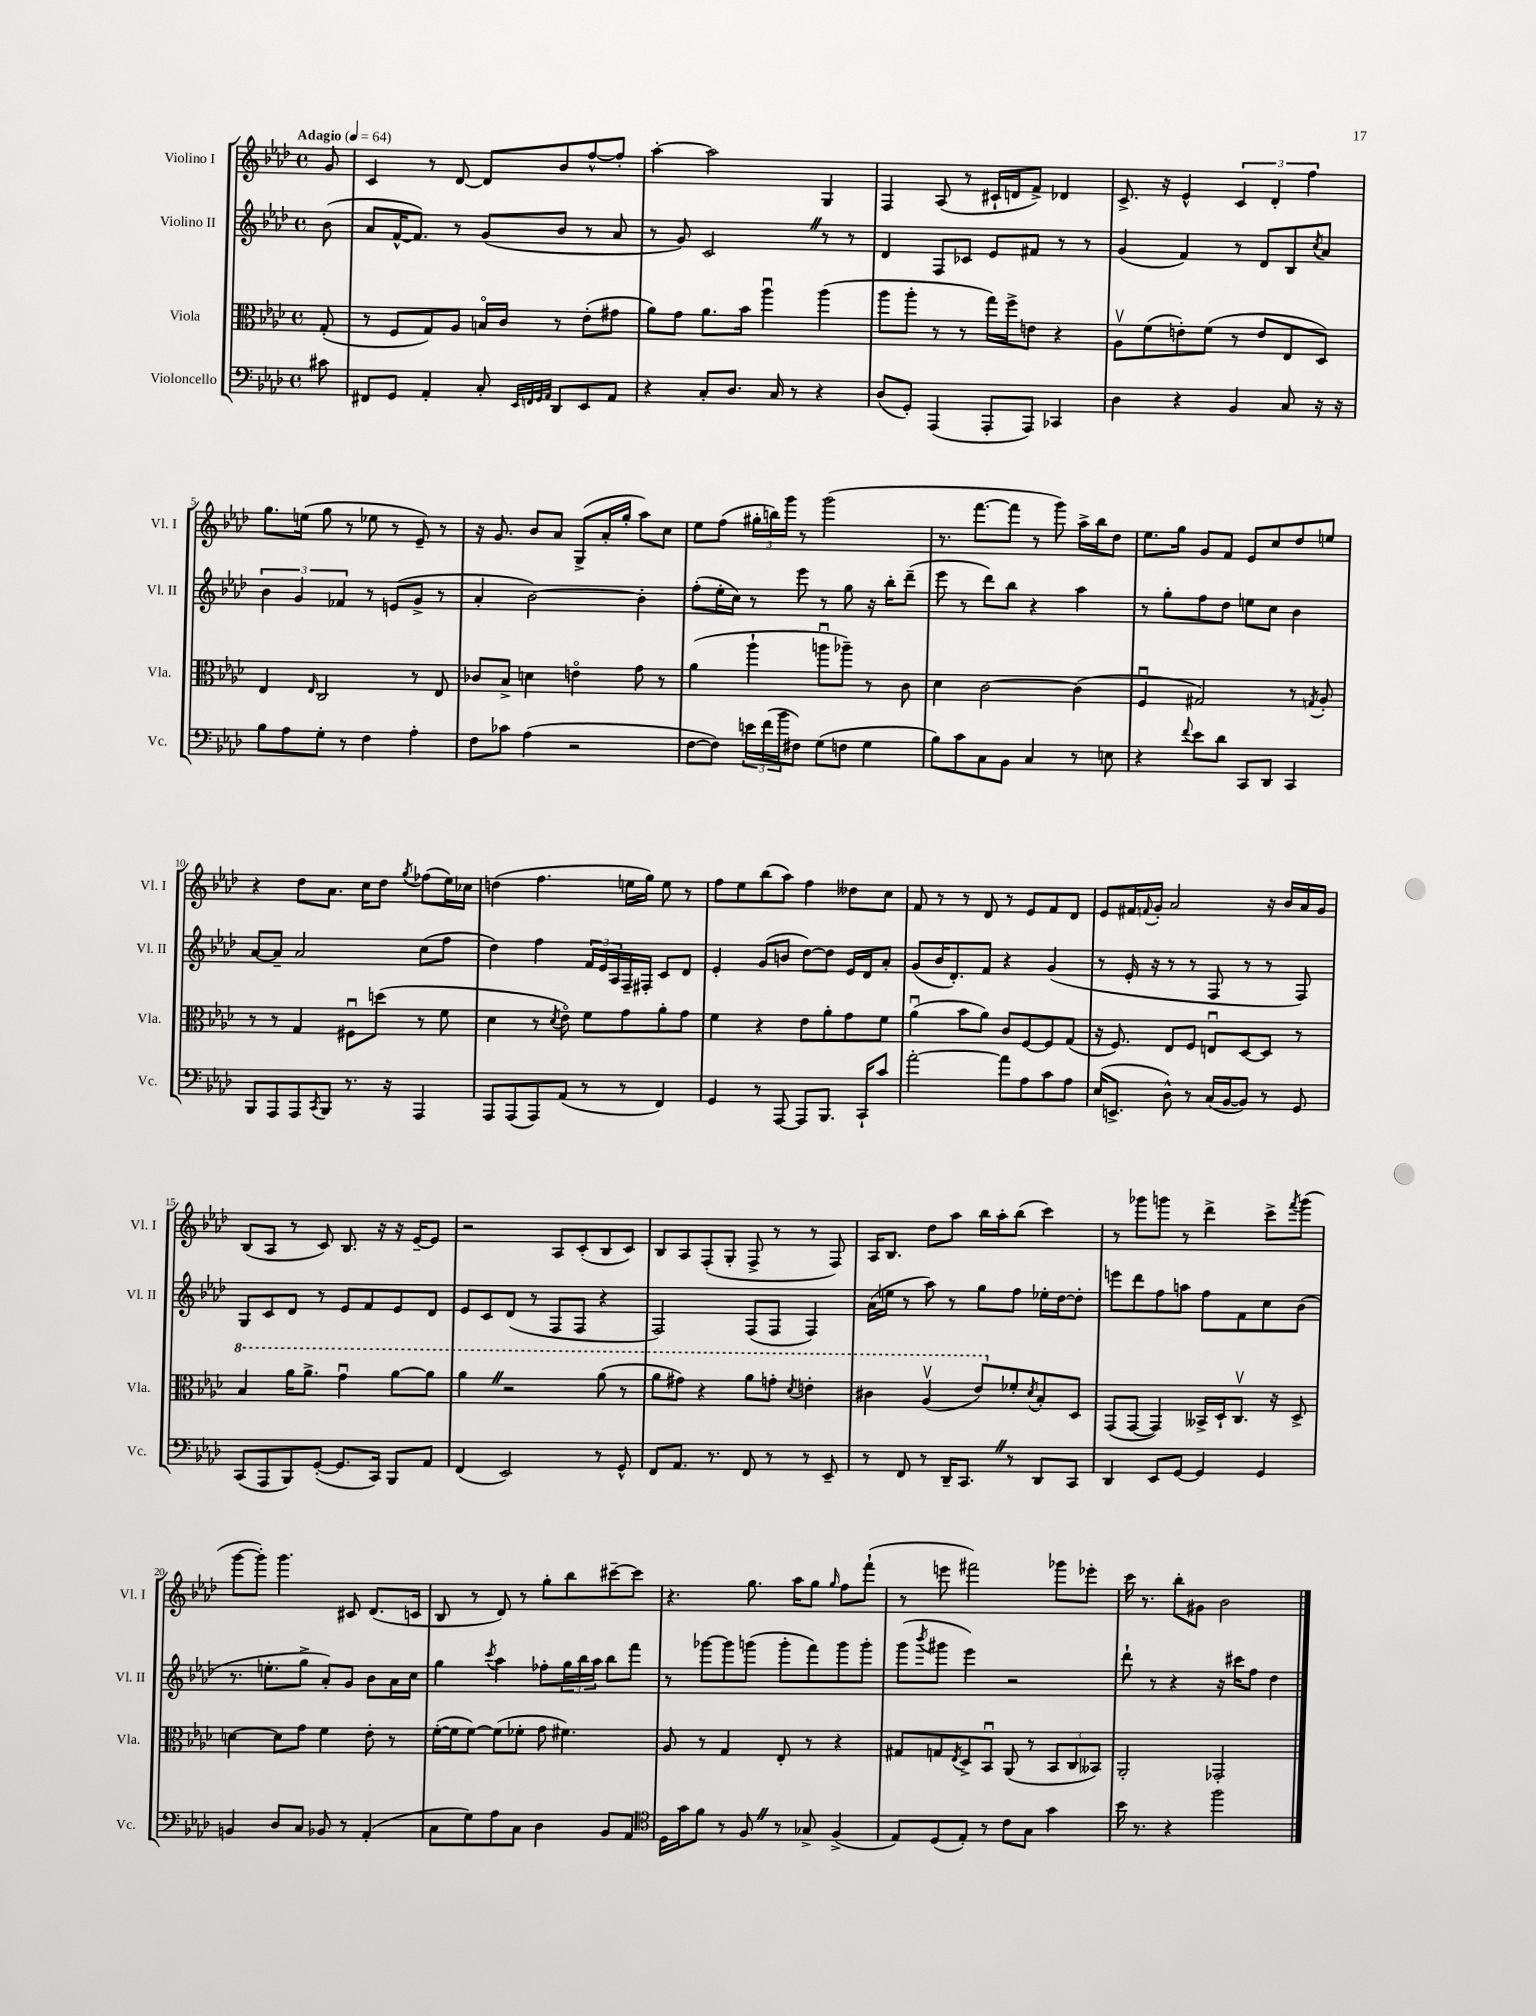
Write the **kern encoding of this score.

**kern	**kern	**kern	**kern
*staff4	*staff3	*staff2	*staff1
*clefF4	*clefC3	*clefG2	*clefG2
*k[b-e-a-d-]	*k[b-e-a-d-]	*k[b-e-a-d-]	*k[b-e-a-d-]
*M4/4	*M4/4	*M4/4	*M4/4
*met(c)	*met(c)	*met(c)	*met(c)
*MM64	*MM64	*MM64	*MM64
8c#\	(8G'/	(8b-\	8g/
=	=	=	=
8FF#/L	8r	8a-/L	4c/
8GG/J	8F/L	[16f^^/K	.
.	.	8.f/]J)	.
4AA-'/	8G/)	.	8r
.	8A-/J	8r	[8d-/
8C'/	16Bo/LL	(8g/L	8d-/]L
.	16c/JJ	.	.
32qqEE-/LLL	.	.	.
32qqFF/	.	.	.
32qqGG/	.	.	.
32qqAA-/JJJ	.	.	.
8DD-/L	8r	8b-/J	8b-/
8EE-/	(8e-'\L	8r	[8ff^^/
8AA-/J	8g#\J	8a-/	8ff'/]J
=	=	=	=
4r	8a-\L)	8r	[4aa-'\
.	8g\J	8g/)	.
8C'/L	8.a-\L	2c/	2aa-\]
8.D-/J	.	.	.
.	16b-\Jk	.	.
.	4aa-u\	.	.
16C/	.	.	.
8r	.	.	.
4r	(4aa-\	8r	4G/
.	.	8r	.
=	=	=	=
(8D-/L	8aa-\L	4d-/	4F/
8GG'/J)	8aa-'\J	.	.
(4AAA-/	8r	8F/L	(8A-/
.	8r	8c-/J	8r
8AAA-'/L	16gg\LL)	8e-/L	16c#`/LL
.	16ff^\J	.	16d/J
8AAA-/J)	8e\J	8f#/J	8f^/J)
4CC-/	4r	8r	4d-/
.	.	8r	.
=	=	=	=
4D-\	8A-v\L	(4g/	8.c^/
.	(8f\	.	.
.	.	.	16r
4r	8e'\)	4f/)	4e-^^/
.	(8f\J	.	.
4BB-/	8r	8r	6c/
.	8e/L	8d-/L	.
.	.	.	6d-'/
8C/	8E-/	8B-/	.
.	.	.	6ff\
.	.	8qcc/	.
16r	8D-/J)	8a-/J	.
16r	.	.	.
=	=	=	=
8B-\L	4E-/	6b-\	8.gg\L
8A-\	.	.	.
.	.	6g/	.
.	.	.	(16ee\Jk
.	16qqE-/	.	.
8G'\J	2C/	.	8gg\
.	.	6f-/	.
8r	.	.	8r
4F\	.	8r	8ee-\
.	.	(8e/L	8r
4A-'\	8r	8g^/J	8e-~/)
.	8E-/	8r	8r
=	=	=	=
8F\L	8c-/L	4a-'/	16r
.	.	.	8.g/
8c-\J	8B-^/J	.	.
(4A-\	4d\	[2b-\)	8b-/L
.	.	.	8a-/J
2r	4eo\	.	(8G^/L
.	.	.	16a-'/L
.	.	.	16gg'/JJ
.	8g\	4b-'\]	8aa-\L)
.	8r	.	8cc\J
=	=	=	=
[8F\L	(4a-\	(8ff'\L	8ee-\L
8F\]J)	.	16ee-'\L	(8ff\J
.	.	16cc\JJ)	.
24e\LL	4aa-`\	8r	24gg#'\LL
(24f\	.	.	24bb\)
24b-\J	.	.	24ggg\JJ
8F#\J)	.	8eee-\	8r
(8G\L	8aau\L	8r	(2ggg\
8F\J	8aa-~\J)	8gg\	.
4G\	8r	16r	.
.	.	16bb-'\LK	.
.	8c\	(8ddd-~\J	.
=	=	=	=
8B-\L)	4d-\	8eee-\	8.r
8c\	.	8r	.
.	.	.	[8.fff\L
8C\	[2c\	8ddd-\L)	.
8BB-\J	.	8bb-\J	8fff\]J
4C/	.	4r	8r
.	.	.	8ggg\)
8r	(4c\]	4aa-\	16aa-^\LL
.	.	.	16bb-\J
8E\	.	.	8dd-\J
=	=	=	=
4r	4Fu/	8r	8.ee-\L
.	.	8gg'\L	.
.	.	.	16gg\Jk
8qqf/	.	.	.
8e-\L	2G#/)	8ff\	8g/L
8d-\J	.	8dd-\J	8f/J
8CC/L	.	8ee\L	8e-/L
8DD-/J	.	8cc\J	8cc/
4CC/	8r	4b-\	8dd-/
.	8qG/	.	.
.	8A-'/	.	8ee/J
=	=	=	=
8BBB-/L	8r	[8a-/L	4r
8AAA-/	8r	8a-~/]J	.
8AAA-/	4G/	2a-/	8dd-\L
8qCC/	.	.	.
8BBB-/J	.	.	8.a-\J
8.r	8F#u\L	.	.
.	.	.	16cc\LK
.	(8dd\J	.	8dd-\J
16r	.	.	.
.	.	.	8qgg/
4AAA-/	8r	(8cc\L	(8ff-\L
.	8f\	8ff\J	16ee-\L)
.	.	.	16cc-\JJ
=	=	=	=
8AAA-/L	4d-\	4dd-\)	(4dd\
(8AAA-/	.	.	.
8AAA-/)	8r	4ff\	4.ff\
.	8qd-/	.	.
(8AA-/J	8e-o\)	.	.
8r	8f\L	24f/LL	.
.	.	24e-/	.
.	.	24A-/	.
8r	8g\	16F~/	16ee\LL
.	.	16F#'/JJ	16gg\JJ)
4FF/)	8a-'\	8c/L	8ee\
.	8g\J	8d-/J	8r
=	=	=	=
4GG/	4f\	4e-'/	8ff\L
.	.	.	8ee-\
8r	4r	(8g/L	(8bb-\
[8AAA-/	.	8b/J	8aa-\J)
8AAA-/]L	8e-\L	[8dd-\L)	4ff\
8.BBB-/J	8a-'\	8dd-\]J	.
.	8g\	16e-/LL	8dd--\L
16CC`/LK	.	16d-/J	.
8c/J	8f\J	8a-'/J	8cc\J
=	=	=	=
[2a-'\	(4a-u\	(8g/L	8f/
.	.	16b-/K	8r
.	.	8.d-'/)	.
.	8b-\L	.	8r
.	8a-\J)	8f/J	8d-/
8a-\]L	8c/L	4r	8r
8A-\	[8F/	.	8e-/L
8c\	8F/]	(4g/	8f/
8A-\J	(8G/J	.	8d-/J
=	=	=	=
(16E-/LK	16r	8r	8e-/L
8.EE^/J	8.F/)	.	.
.	.	16e-'/	16f#/L
.	.	.	8qqf/
.	.	16r	16g'/JJ
8D-^^\)	8E-/L	8r	2a-/
8r	8F/J	8r	.
(16C/LL	8Eu/L	8F/	.
[16BB-/J	.	.	.
8BB-/]J)	[8D-/	8r	.
8r	8D-/]J	8r	16r
.	.	.	16b-/LL
8GG/	8r	8F/)	16a-/
.	.	.	16g/JJ
=	=	=	=
(8CC/L	4b-/	8G/L	(8B-/L
8AAA-/	.	8c/	8A-/J
8BBB-/)	16aa-\LK	8d-/J	8r
.	8.aa-^\J	.	.
([8GG'/J	.	8r	8c/)
8.GG/]L	4ggu\	8e-/L	8.B-/
.	.	8f/	.
16CC/Jk)	.	.	16r
8BBB-/L	[8aa-\L	8e-/	16r
.	.	.	[16e-~/LK
8AA-/J	8aa-\]J	8d-/J	8e-/]J
=	=	=	=
(4FF/	4aa-\	8e-/L	2r
.	.	8c/	.
2EE-/)	2r	(8d-/J	.
.	.	8r	.
.	.	8F/L	8A-/L
.	.	8F/J	(8c'/
8r	(8aa-\	4r	8B-/
8GG^^/	8r	.	8c/J)
=	=	=	=
8FF/L	8aa-\L	2F/)	8B-/L
8.AA-/J	8gg#\J)	.	8A-/
.	4r	.	(8F'/
8.r	.	.	.
.	.	.	8G'/J
8FF/	8aa-\L	(8F/L	8F^/
8r	8gg'\J	8F/J	8r
.	8qdd-/	.	.
8r	4ee'\	4F/)	8r
8EE-~/	.	.	8F/)
=	=	=	=
8r	4cc#\	(16a-\LL	16A-/LK
.	.	16ee\JJ	8.B-/J
8FF/	.	8r	.
8r	(4a-v/	8aa-\)	8dd-\L
16DD-~/LK	.	8r	8aa-\J
8.CC/J	.	.	.
.	8ee-/L)	8gg\L	16bb-\LL
.	.	.	16aa-'\J
8r	8f-'/	8ff\J	(8bb-\J
.	8qd-/	.	.
8DD-/L	8B-'/	16ee-'\LL	4ccc\)
.	.	[16dd-\J	.
8CC/J	8D-/J	8dd-'\]J	.
=	=	=	=
4DD-/	(8GG/L	8eee\L	8r
.	[8GG/J	8ddd-\	8ggg-\L
8EE-/L	4GG/])	8ff\	8ggg\J
[8GG/J	.	8aa\J	8r
4GG/]	16BB--^/LL	8ff\L	4ddd-^\
.	16D-`/J	.	.
.	8.Cv/J	8f\	.
4GG/	.	8cc\	8ccc^\L
.	16r	.	.
.	.	.	8qfff/
.	8D-^/	(8b-\J	(8ggg\J
=	=	=	=
4BB/	[4d\	8.r	[8ggg\L
.	.	.	8ggg'\]J)
.	.	8.ee'\L	.
8D-/L	8d\]L	.	4.ggg\
8C/J	8g\J	8gg^\J	.
8BB-/	4f\	8a-'/L)	.
8r	.	8g/J	8c#/
(4AA-'/	8e-'\	8b-\L	(8.d-/L
.	8r	16a-\L	.
.	.	16cc\JJ	16c/Jk
=	=	=	=
8C\L	([16f'\LL	4gg\	8B-/
.	16f\]J	.	.
8G\)	[8f\J)	.	8r
.	.	8qccc/	.
8A-\	(8f\]L	4aa-\	8d-/)
8C\J	8f-'\J	.	8r
4D-\	8g\	8ff-'\L	8gg'\L
.	4.f#\)	24gg\L	8bb-\
.	.	24bb-\	.
.	.	24aa-\JJ	.
8BB-/L	.	8bb-\L	[8ccc#~\
8AA-/J	.	8fff\J	8ccc#\]J
=	=	=	=
*clefC4	*	*	*
16D-\LL	8A-/	8r	4.r
16g\J	.	.	.
8f\J	8r	[8ggg-\L	.
8r	4G/	8ggg-\]	.
8F/	.	(8ggg\J	8.gg\
8r	8E-'/	8ggg'\L	.
.	.	.	16aa-\LK
8G-^/	8r	8fff\)	8gg\J
.	.	.	16qqgg/
(4F^/	4r	8ggg\	8ff\L
.	.	8ggg'\J	(8fff`\J
=	=	=	=
8E-/L)	8G#/L	(8ggg\L	8r
.	.	8qbbb-/	.
(8D-/	8G/	8ggg#\J	8eee\
.	8qE-/	.	.
8E-'/J)	8D-^/	4eee-\)	2fff#\)
8r	8BB-u/J	.	.
8c\L	(8AA-/	2r	.
8G\J	8r	.	.
4g\	12BB-/L	.	8ggg-\L
.	12C/	.	.
.	.	.	8eee-'\J
.	12BB--/J)	.	.
=	=	=	=
16b-\	2AA-'/	8ddd-`\	16ccc\
8.r	.	.	8.r
.	.	8r	.
4r	.	4r	8bb-'\L
.	.	.	8g#\J
2ff\	2GG-'/	16r	2b-\
.	.	16ccc#\LK	.
.	.	8ff\J	.
.	.	4dd-\	.
==	==	==	==
*-	*-	*-	*-
